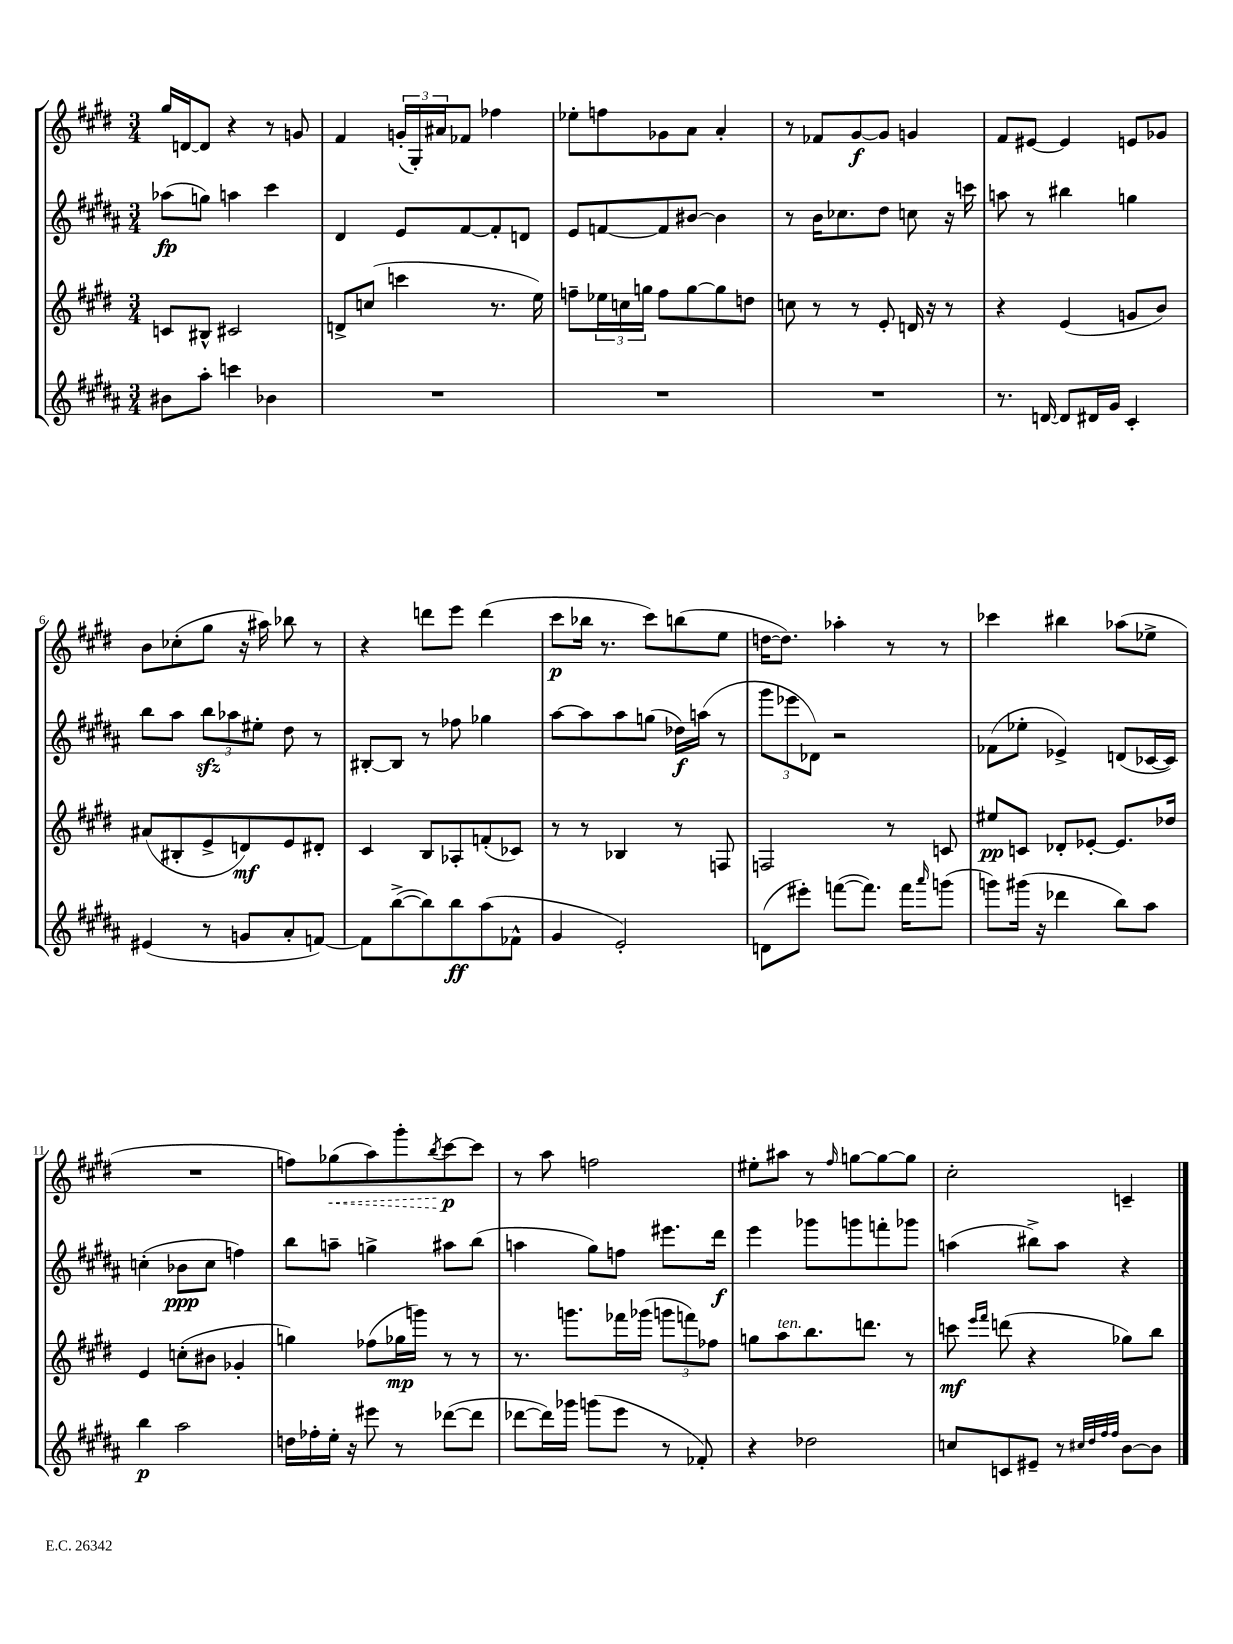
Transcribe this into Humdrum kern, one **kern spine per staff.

**kern	**kern	**kern	**kern
*staff4	*staff3	*staff2	*staff1
*clefG2	*clefG2	*clefG2	*clefG2
*k[f#c#g#d#a#]	*k[f#c#g#d#]	*k[f#c#g#d#a#]	*k[f#c#g#d#]
*M3/4	*M3/4	*M3/4	*M3/4
8b#	8c	(8aa-	16gg#
.	.	.	[16d
8aa#'	8B#^^	8gg)	8d]
4ccc	2c#	4aa	4r
4b-	.	4ccc#	8r
.	.	.	8g
=	=	=	=
2.r	8d^	4d#	4f#
.	(8cc	.	.
.	4ccc	8e	(24g'
.	.	.	24G#')
.	.	.	24a#
.	.	[8f#	8f-
.	8.r	8f#']	4ff-
.	.	8d	.
.	16ee)	.	.
=	=	=	=
2.r	8ff~	8e	8ee-'
.	24ee-	[8f	8ff
.	24cc	.	.
.	24gg	.	.
.	8ff	8f]	8g-
.	[8gg	[8b#	8a
.	8gg]	4b#]	4a'
.	8dd	.	.
=	=	=	=
2.r	8cc	8r	8r
.	8r	16b	8f-
.	.	8.cc-	.
.	8r	.	[8g#
.	8e'	8dd#	8g#]
.	16d	8cc	4g
.	16r	.	.
.	8r	16r	.
.	.	16ccc	.
=	=	=	=
8.r	4r	8aa	8f#
.	.	8r	[8e#
[16d	.	.	.
8d]	(4e	4bb#	4e#]
16d#	.	.	.
16g#	.	.	.
4c#'	8g	4gg	8e
.	8b)	.	8g-
=	=	=	=
(4e#	(8a#	8bb	8b
.	8B#'	8aa#	(8cc-'
8r	8e^	12bb	8gg#
.	.	12aa-	.
8g	8d)	.	16r
.	.	12ee#'	.
.	.	.	16aa#)
8a#'	8e	8dd#	8bb-
[8f)	8d#'	8r	8r
=	=	=	=
8f]	4c#	[8B#'	4r
([8bb^	.	8B#]	.
8bb])	8B	8r	8ddd
8bb	8A-'	8ff-	8eee
(8aa#	(8f'	4gg-	(4ddd
8f-^^	8c-)	.	.
=	=	=	=
4g#	8r	[8aa#	8ccc#
.	8r	8aa#]	16bb-
.	.	.	8.r
2e')	4B-	8aa#	.
.	.	(8gg	8ccc#)
.	8r	16dd-)	(8bb
.	.	(16aa	.
.	8F	8r	8ee
=	=	=	=
(8d	2F	12ggg#	[16dd
.	.	.	8.dd])
.	.	12eee-	.
8eee#')	.	.	.
.	.	12d-)	.
([8fff	.	2r	4aa-'
8.fff])	.	.	.
.	8r	.	8r
16fff	.	.	.
16qqaaa#	.	.	.
(8ggg	8c	.	8r
=	=	=	=
8ggg)	8ee#	(8f-	4ccc-
(16ggg#	8c	8ee-'	.
16r	.	.	.
4ddd-	8d-'	4e-^)	4bb#
.	[8e-'	.	.
8bb)	8.e-]	(8d	(8aa-
8aa#	.	[16c-	8ee-^
.	16dd-	16c-])	.
=	=	=	=
4bb	4e	(4cc'	2.r
2aa#	(8cc'	8b-	.
.	8b#	8cc	.
.	4g-'	4ff)	.
=	=	=	=
16dd	4gg)	8bb	8ff)
16ff-'	.	.	.
16ee'	.	8aa~	(8gg-
16r	.	.	.
8eee#	(8ff-	4gg^	8aa)
8r	16gg-	.	8ggg#'
.	16ggg)	.	.
.	.	.	8qbb
([8ddd-	8r	8aa#	[8ccc#
8ddd-]	8r	(8bb	8ccc#]
=	=	=	=
[8ddd-	8.r	4aa	8r
16ddd-])	.	.	8aa
16ggg-	8.ggg	.	.
(8ggg	.	8gg#)	2ff
8eee	16fff-	8ff	.
.	(16ggg-	.	.
8r	12ggg	8.eee#	.
.	12fff)	.	.
8f-')	.	.	.
.	12ff-	.	.
.	.	16ddd#	.
=	=	=	=
4r	8gg	4eee	8ee#'
.	8aa	.	8aa#
2dd-	8.bb	8ggg-	8r
.	.	.	16qqff#
.	.	8ggg	[8gg
.	8.ddd	.	.
.	.	8fff'	8gg_
.	8r	8ggg-	8gg]
=	=	=	=
8cc	8ccc	(4aa	2cc#'
.	16qqeee	.	.
.	16qqfff#	.	.
8c	(8ddd	.	.
8e#~	4r	8bb#^)	.
8r	.	8aa	.
32qqcc#	.	.	.
32qqdd#	.	.	.
32qqff#	.	.	.
32qqff#	.	.	.
[8b	8gg-)	4r	4c~
8b]	8bb	.	.
==	==	==	==
*-	*-	*-	*-
